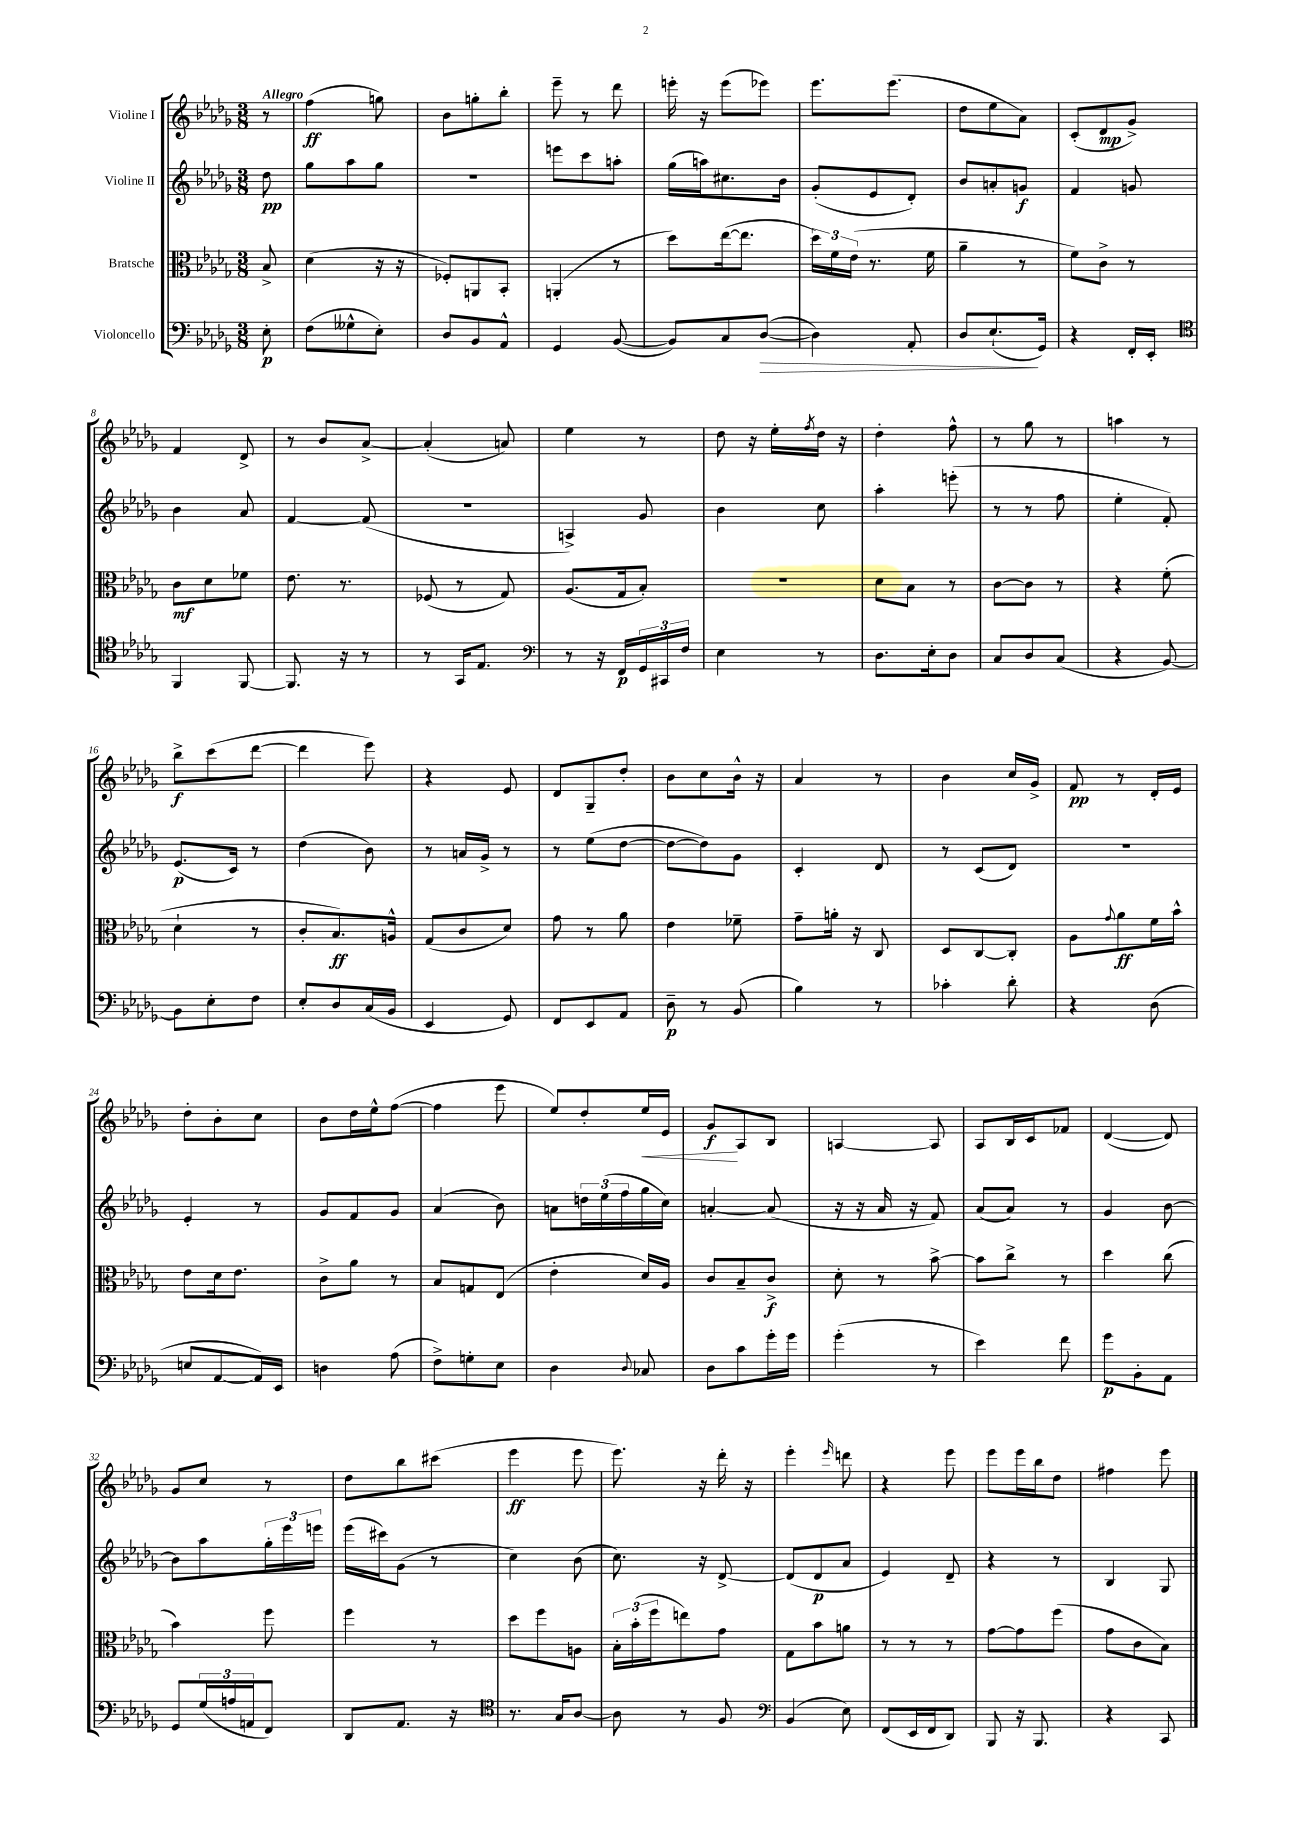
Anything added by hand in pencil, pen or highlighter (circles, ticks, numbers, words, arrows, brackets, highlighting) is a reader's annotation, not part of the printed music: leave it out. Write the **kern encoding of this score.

**kern	**dynam	**kern	**dynam	**kern	**dynam	**kern	**dynam
*part4	*part4	*part3	*part3	*part2	*part2	*part1	*part1
*staff4	*staff4	*staff3	*staff3	*staff2	*staff2	*staff1	*staff1
*I"Violoncello	*	*I"Bratsche	*	*I"Violine II	*	*I"Violine I	*
*clefF4	*	*clefC3	*	*clefG2	*	*clefG2	*
*k[b-e-a-d-g-]	*	*k[b-e-a-d-g-]	*	*k[b-e-a-d-g-]	*	*k[b-e-a-d-g-]	*
*M3/8	*	*M3/8	*	*M3/8	*	*M3/8	*
=	=	=	=	=	=	=	=
!	!	!	!	!	!	!LO:TX:a:B:t=Allegro	!
8E-'\	p	8B-^/	.	8dd-\	pp	8r	.
=1	=1	=1	=1	=1	=1	=1	=1
(8F\L	.	(4d-\	.	8gg-\L	.	(4ff\	ff
8G--X^^\	.	.	.	8aa-\	.	.	.
8E-'\J)	.	16r	.	8gg-\J	.	8ggn\)	.
.	.	16r	.	.	.	.	.
=2	=2	=2	=2	=2	=2	=2	=2
8D-/L	.	8F-X'/L)	.	4.r	.	8b-\L	.
8BB-/	.	8AAn/	.	.	.	8ggn'\	.
8AA-^^/J	.	8BB-'/J	.	.	.	8bb-'\J	.
=3	=3	=3	=3	=3	=3	=3	=3
4GG-/	.	(4AAn'/	.	8eeen\L	.	8eee-~\	.
.	.	.	.	8ccc\	.	8r	.
([8BB-/	.	8r	.	8aan'\J	.	8ddd-\	.
=4	=4	=4	=4	=4	=4	=4	=4
8BB-/L])	.	8dd-\L)	.	(16gg-\LL	.	16eeen'\	.
.	.	.	.	16aan\J)	.	16r	.
8C/	.	([16ee-\k	.	8.cc#X\	.	(8eee\L	.
.	.	8.ee-\J]	.	.	.	.	.
!	!LO:HP:b	!	!	!	!	!	!
([8D-/J	>	.	.	.	.	8eee-X\J)	.
.	.	.	.	16b-\Jk	.	.	.
=5	=5	=5	=5	=5	=5	=5	=5
4D-\])	.	24dd-\LL)	.	(8g-'/L	.	8.eee-\L	.
.	.	24f\	.	.	.	.	.
.	.	(24e-\JJ	.	.	.	.	.
.	.	8.r	.	8e-/	.	.	.
.	.	.	.	.	.	(8.eee-\J	.
8AA-'/	.	.	.	8d-'/J)	.	.	.
.	.	16f\	.	.	.	.	.
=6	=6	=6	=6	=6	=6	=6	=6
8D-/L	.	4a-~\	.	8b-/L	.	8dd-\L	.
(8.E-`/	.	.	.	8an'/	.	8ee-\	.
.	.	8r	.	8gn/J	f	8a-\J)	.
16GG-/Jk)	]	.	.	.	.	.	.
=7	=7	=7	=7	=7	=7	=7	=7
4r	.	8f\L)	.	4f/	.	(8c'/L	.
.	.	8c^\J	.	.	.	8d-/	mp
16FF'/LL	.	8r	.	8gn/	.	8g-^/J)	.
16EE-'/JJ	.	.	.	.	.	.	.
!!LO:LB:g=z
=8	=8	=8	=8	=8	=8	=8	=8
*clefC4	*	*	*	*	*	*	*
4FF/	.	8c\L	mf	4b-\	.	4f/	.
.	.	8d-\	.	.	.	.	.
[8FF/	.	8f-X\J	.	8a-/	.	8d-^/	.
=9	=9	=9	=9	=9	=9	=9	=9
8.FF/]	.	8.e-\	.	[4f/	.	8r	.
.	.	.	.	.	.	8b-/L	.
16r	.	8.r	.	.	.	.	.
8r	.	.	.	(8f/]	.	[8a-^/J	.
=10	=10	=10	=10	=10	=10	=10	=10
8r	.	(8F-X/	.	4.r	.	(4a-'/]	.
16GG-/KL	.	8r	.	.	.	.	.
8.E-/J	.	.	.	.	.	.	.
.	.	8G-/)	.	.	.	8an/)	.
=11	=11	=11	=11	=11	=11	=11	=11
*clefF4	*	*	*	*	*	*	*
8r	.	(8.A-/L	.	4An^/)	.	4ee-\	.
16r	.	.	.	.	.	.	.
16FF/LL	p	16G-/k	.	.	.	.	.
24GG-/	.	8B-'/J)	.	8g-/	.	8r	.
24CC#X/	.	.	.	.	.	.	.
24F/JJ	.	.	.	.	.	.	.
=12	=12	=12	=12	=12	=12	=12	=12
4E-\	.	4.r	.	4b-\	.	8dd-\	.
.	.	.	.	.	.	16r	.
.	.	.	.	.	.	16ee-'\LL	.
.	.	.	.	.	.	8qff/	.
8r	.	.	.	8cc\	.	16dd-\JJ	.
.	.	.	.	.	.	16r	.
=13	=13	=13	=13	=13	=13	=13	=13
8.D-\L	.	8d-\L	.	4aa-'\	.	4dd-'\	.
.	.	8B-\J	.	.	.	.	.
16E-'\k	.	.	.	.	.	.	.
8D-\J	.	8r	.	(8eeen'\	.	8ff^^\	.
=14	=14	=14	=14	=14	=14	=14	=14
8C/L	.	[8c\L	.	8r	.	8r	.
8D-/	.	8c\J]	.	8r	.	8gg-\	.
(8C/J	.	8r	.	8ff\	.	8r	.
=15	=15	=15	=15	=15	=15	=15	=15
4r	.	4r	.	4ee-'\	.	4aan\	.
[8BB-/)	.	(8f'\	.	8f'/)	.	8r	.
!!LO:LB:g=z
=16	=16	=16	=16	=16	=16	=16	=16
8BB-\L]	.	4d-`\	.	(8.e-/L	p	8bb-^\L	f
8E-'\	.	.	.	.	.	(8ccc\	.
.	.	.	.	16c/Jk)	.	.	.
8F\J	.	8r	.	8r	.	[8ddd-\J	.
=17	=17	=17	=17	=17	=17	=17	=17
8E-'/L	.	8c'/L	.	(4dd-\	.	4ddd-\]	.
8D-/	.	8.B-/)	ff	.	.	.	.
(16C/L	.	.	.	8b-\)	.	8eee-\)	.
16BB-/JJ	.	16An^^/Jk	.	.	.	.	.
=18	=18	=18	=18	=18	=18	=18	=18
4EE-/	.	(8G-/L	.	8r	.	4r	.
.	.	8c/	.	16an/LL	.	.	.
.	.	.	.	16g-^/JJ	.	.	.
8GG-/)	.	8d-/J)	.	8r	.	8e-/	.
=19	=19	=19	=19	=19	=19	=19	=19
8FF/L	.	8g-\	.	8r	.	8d-/L	.
8EE-/	.	8r	.	(8ee-\L	.	8G-~/	.
8AA-/J	.	8a-\	.	[8dd-\J	.	8dd-'/J	.
=20	=20	=20	=20	=20	=20	=20	=20
8D-~\	p	4e-\	.	8dd-\L_	.	8b-\L	.
8r	.	.	.	8dd-\])	.	8cc\	.
(8BB-/	.	8f-X~\	.	8g-\J	.	16b-^^\Jk	.
.	.	.	.	.	.	16r	.
=21	=21	=21	=21	=21	=21	=21	=21
4B-\)	.	8g-~\L	.	4c'/	.	4a-/	.
.	.	16an'\Jk	.	.	.	.	.
.	.	16r	.	.	.	.	.
8r	.	8C/	.	8d-/	.	8r	.
=22	=22	=22	=22	=22	=22	=22	=22
4c-X'\	.	8D-/L	.	8r	.	4b-\	.
.	.	[8C/	.	(8c/L	.	.	.
8d-'\	.	8C'/J]	.	8d-/J)	.	16cc/LL	.
.	.	.	.	.	.	16g-^/JJ	.
=23	=23	=23	=23	=23	=23	=23	=23
4r	.	8A-\L	.	4.r	.	8f/	pp
.	.	8qqg-/	.	.	.	.	.
.	.	8a-\	ff	.	.	8r	.
(8D-\	.	16f\L	.	.	.	16d-'/LL	.
.	.	16b-^^\JJ	.	.	.	16e-/JJ	.
!!LO:LB:g=z
=24	=24	=24	=24	=24	=24	=24	=24
8En/L	.	8e-\L	.	4e-'/	.	8dd-'\L	.
[8AA-/	.	16d-\k	.	.	.	8b-'\	.
.	.	8.e-\J	.	.	.	.	.
16AA-/L])	.	.	.	8r	.	8cc\J	.
16EE-/JJ	.	.	.	.	.	.	.
=25	=25	=25	=25	=25	=25	=25	=25
4Dn\	.	8c^\L	.	8g-/L	.	8b-\L	.
.	.	8a-\J	.	8f/	.	16dd-\L	.
.	.	.	.	.	.	16ee-^^\J	.
(8A-\	.	8r	.	8g-/J	.	([8ff\J	.
=26	=26	=26	=26	=26	=26	=26	=26
8F^\L)	.	8B-/L	.	(4a-/	.	4ff\]	.
8Gn'\	.	8Gn/	.	.	.	.	.
8E-\J	.	(8E-/J	.	8b-\)	.	8eee-\	.
=27	=27	=27	=27	=27	=27	=27	=27
4D-\	.	4e-'\	.	8an\L	.	8ee-/L)	.
.	.	.	.	24ddn\L	.	8dd-'/	.
.	.	.	.	(24ee-\	.	.	.
.	.	.	.	24ff\	.	.	.
8qqD-/	.	.	.	.	.	.	.
!	!	!	!	!	!	!	!LO:HP:b
8C-X/	.	16d-/LL)	.	16gg-\	.	16ee-/L	<
.	.	16A-/JJ	.	16cc\JJ)	.	16e-/JJ	.
=28	=28	=28	=28	=28	=28	=28	=28
8D-\L	.	8c/L	.	[4an'/	.	8g-/L	f
8c\	.	8B-~/	.	.	.	8A-/	[
16g-'\L	.	8c^/J	f	(8a/]	.	8B-/J	.
16g-\JJ	.	.	.	.	.	.	.
=29	=29	=29	=29	=29	=29	=29	=29
(4g-'\	.	8d-'\	.	16r	.	[4An/	.
.	.	.	.	16r	.	.	.
.	.	8r	.	16a-/	.	.	.
.	.	.	.	16r	.	.	.
8r	.	[8b-^\	.	8f/)	.	8A/]	.
=30	=30	=30	=30	=30	=30	=30	=30
4e-\)	.	8b-\L]	.	(8a-/L	.	8A-/L	.
.	.	8cc^\J	.	8a-/J)	.	16B-/L	.
.	.	.	.	.	.	16c/J	.
8f\	.	8r	.	8r	.	8f-X/J	.
=31	=31	=31	=31	=31	=31	=31	=31
8g-\L	p	4dd-\	.	4g-/	.	([4d-/	.
8BB-'\	.	.	.	.	.	.	.
8AA-\J	.	(8cc\	.	[8b-\	.	8d-/])	.
!!LO:LB:g=z
=32	=32	=32	=32	=32	=32	=32	=32
8GG-/L	.	4b-\)	.	8b-\L]	.	8g-/L	.
(24G-/L	.	.	.	8aa-\	.	8cc/J	.
24An/	.	.	.	.	.	.	.
24AAn/J	.	.	.	.	.	.	.
8FF/J)	.	8ff\	.	24gg-'\L	.	8r	.
.	.	.	.	24eee-\	.	.	.
.	.	.	.	24eeen\JJ	.	.	.
=33	=33	=33	=33	=33	=33	=33	=33
8DD-/L	.	4ff\	.	(16eee-\LL	.	8dd-\L	.
.	.	.	.	16ccc#X\J)	.	.	.
8.AA-/J	.	.	.	(8g-\J	.	8bb-\	.
.	.	8r	.	8r	.	(8ccc#X\J	.
16r	.	.	.	.	.	.	.
=34	=34	=34	=34	=34	=34	=34	=34
*clefC4	*	*	*	*	*	*	*
8.r	.	8dd-\L	.	4cc\)	.	4eee-\	ff
.	.	8ff\	.	.	.	.	.
16G-/KL	.	.	.	.	.	.	.
[8A-/J	.	8An\J	.	(8b-\	.	8eee-\	.
=35	=35	=35	=35	=35	=35	=35	=35
8A-\]	.	24B-'\LL	.	8.cc\)	.	8.eee-\)	.
.	.	(24b-'\	.	.	.	.	.
.	.	24ff\J	.	.	.	.	.
8r	.	8een\)	.	.	.	.	.
.	.	.	.	16r	.	16r	.
8F/	.	8g-\J	.	[8d-^/	.	16ddd-'\	.
.	.	.	.	.	.	16r	.
=36	=36	=36	=36	=36	=36	=36	=36
*clefF4	*	*	*	*	*	*	*
(4BB-/	.	8G-\L	.	(8d-/L]	.	4eee-'\	.
.	.	8b-\	.	8d-/	p	.	.
.	.	.	.	.	.	16qqeee-/	.
8E-\)	.	8an\J	.	8a-/J	.	8dddn\	.
=37	=37	=37	=37	=37	=37	=37	=37
(8FF/L	.	8r	.	4e-/)	.	4r	.
16EE-/L	.	8r	.	.	.	.	.
16FF/J	.	.	.	.	.	.	.
8DD-/J)	.	8r	.	8d-~/	.	8eee-\	.
=38	=38	=38	=38	=38	=38	=38	=38
8BBB-/	.	[8g-\L	.	4r	.	8eee-\L	.
16r	.	8g-\]	.	.	.	16eee-\L	.
8.BBB-/	.	.	.	.	.	16bb-\J	.
.	.	(8ff\J	.	8r	.	8dd-\J	.
=39	=39	=39	=39	=39	=39	=39	=39
4r	.	8g-\L	.	4B-/	.	4ff#X\	.
.	.	8c\	.	.	.	.	.
8CC/	.	8B-\J)	.	8G-/	.	8eee-\	.
==	==	==	==	==	==	==	==
*-	*-	*-	*-	*-	*-	*-	*-
